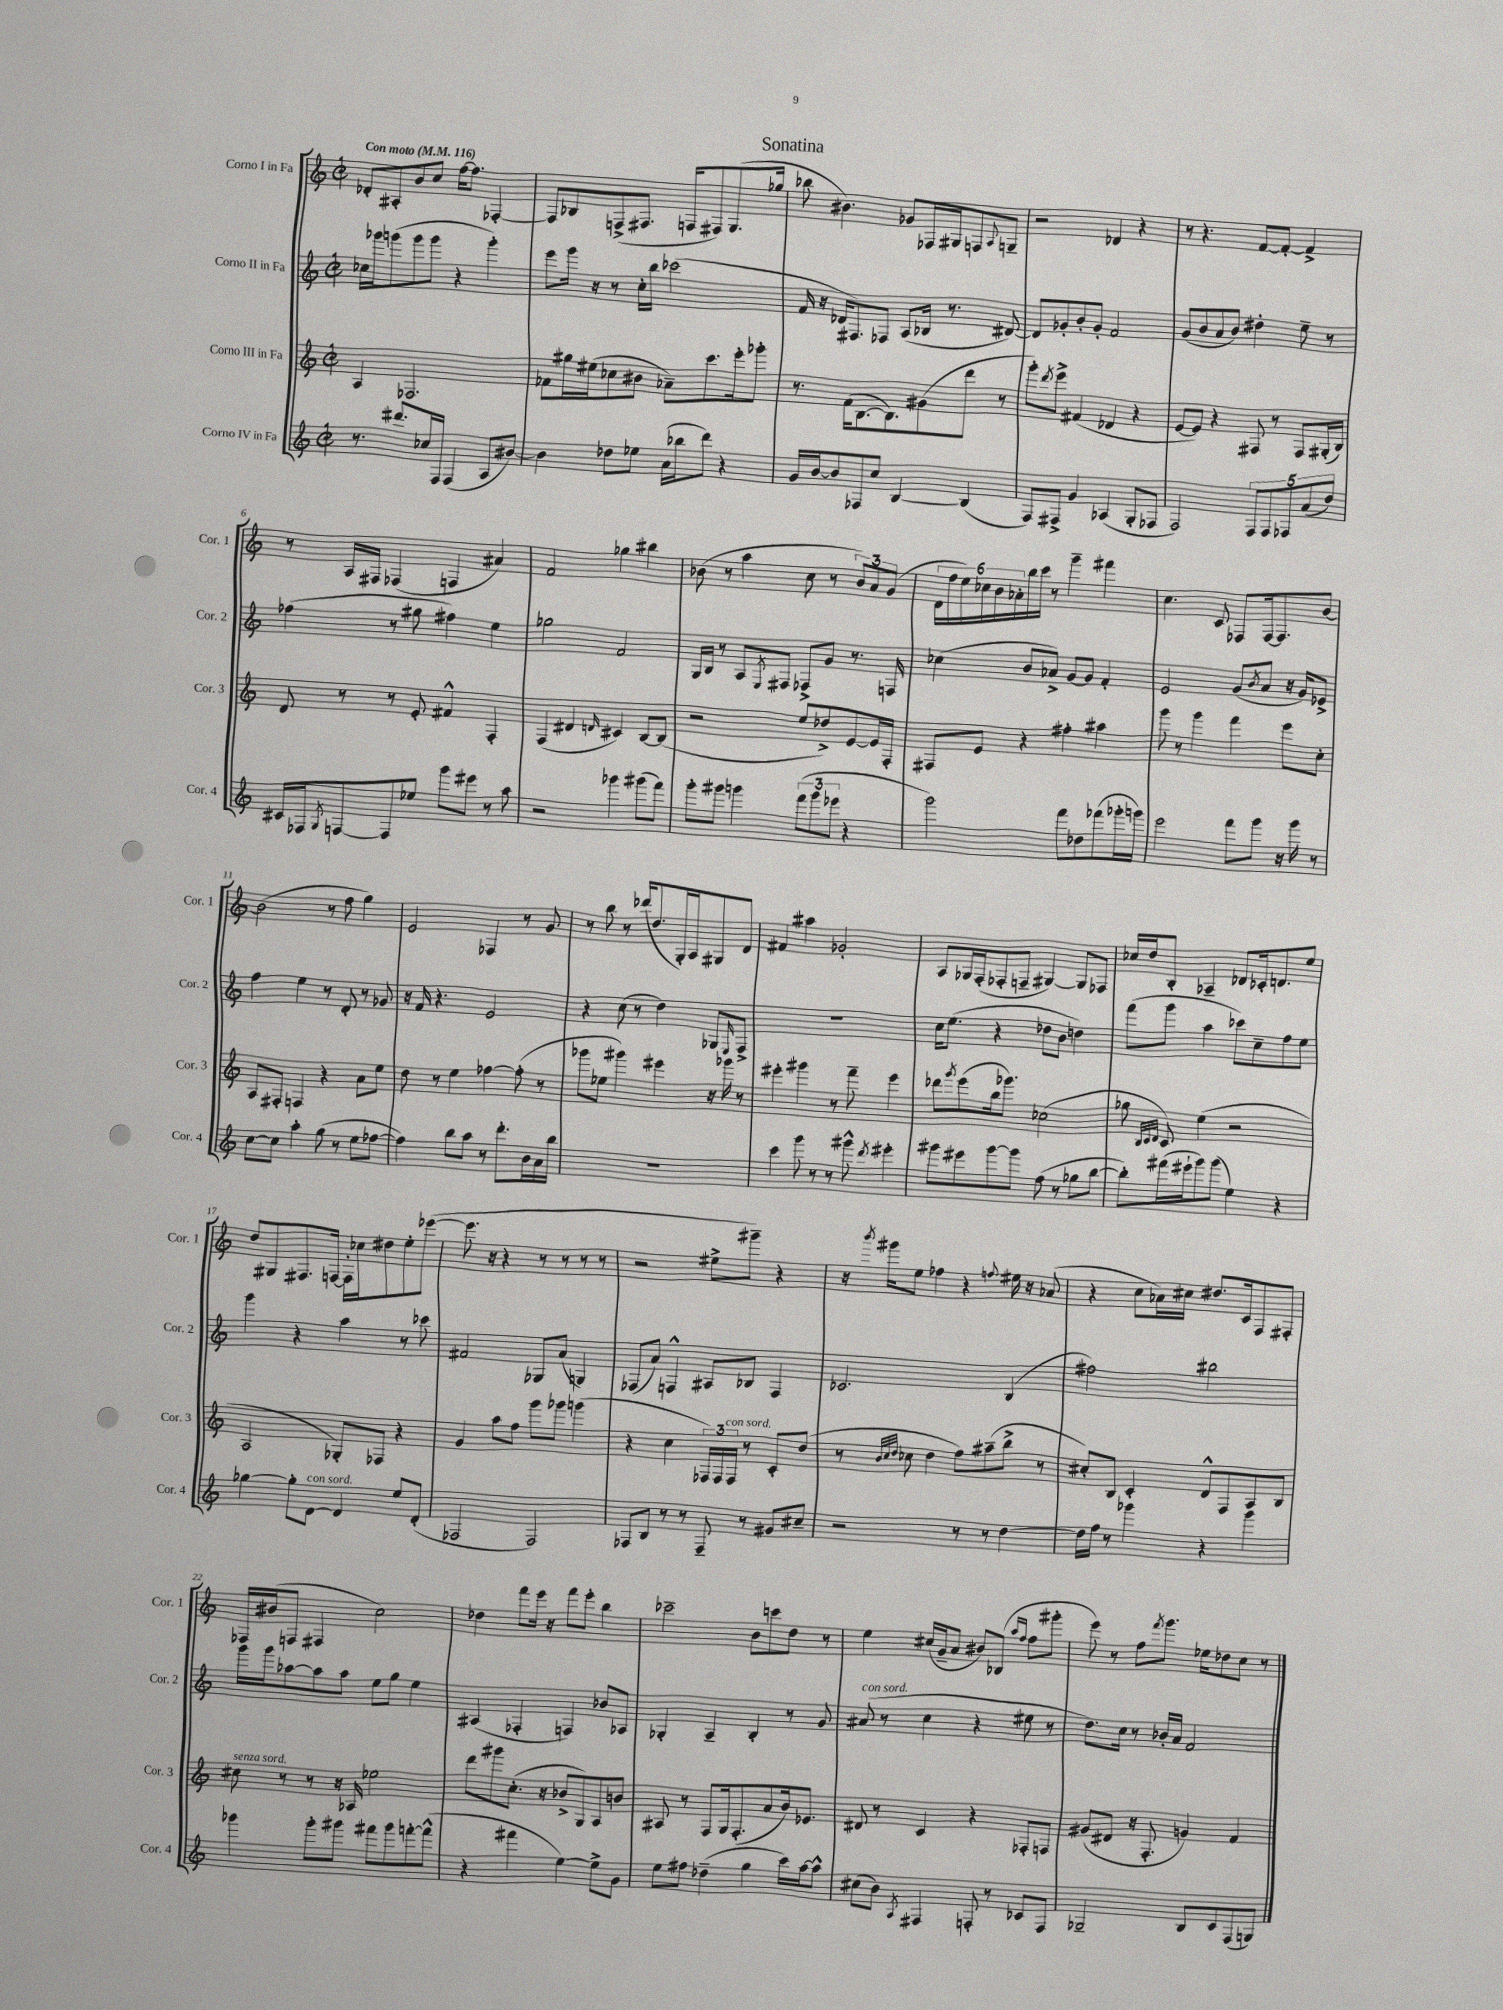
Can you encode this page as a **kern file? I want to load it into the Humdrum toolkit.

**kern	**kern	**kern	**kern
*part4	*part3	*part2	*part1
*staff4	*staff3	*staff2	*staff1
*I"Corno IV in Fa	*I"Corno III in Fa	*I"Corno II in Fa	*I"Corno I in Fa
*I'Cor. 4	*I'Cor. 3	*I'Cor. 2	*I'Cor. 1
*clefG2	*clefG2	*clefG2	*clefG2
*k[]	*k[]	*k[]	*k[]
*M2/2	*M2/2	*M2/2	*M2/2
*met(c|)	*met(c|)	*met(c|)	*met(c|)
*MM116	*MM116	*MM116	*MM116
=1	=1	=1	=1
!	!	!	!LO:TX:a:B:t=Con moto
8.r	4A/	16cc-X\LL	8d-X'/L
.	.	16ggg-X\J	.
.	.	(8gggn\	8A#X'/
8.ddd#X/L	.	.	.
.	2.F-X/	8ggg\	8b/
16cc-X/L	.	8ggg\J	8cc/J
16F/JJ	.	.	.
(4F/	.	4r	[16ff\KL
.	.	.	8.ff\J]
8A/L	.	4ggg'\)	[4F-X'/
[8b#X/J)	.	.	.
=2	=2	=2	=2
4b#\]	8f-X\L	8eee\L	8F-/L]
.	16gg#X\L	16ggg\Jk	8B-X/
.	(16ee#X\J	16r	.
8dd-X\L	8cc-X\	8r	(8Fn^/
8ee-X\J	8b#X\J	16cc'\LL	8.F#X/J
.	.	16bb\JJ	.
(16a\LL	8a-X~\L)	(2ccc-X\	.
16bb-X\J	.	.	16Fn/KL
8ddd\J)	8.ccc\	.	8F#X/)
4r	.	.	(8.G/
.	16eee'\k	.	.
.	8ggg-X'\J	.	.
.	.	.	16gg-X/Jk
=3	=3	=3	=3
16g/LL	8.r	16f/	8bb-X\
[16b/J	.	16r	.
8b/]	.	16d-X/KL	4.b#X\)
.	(16f\KL	8.F#X/)	.
8F-X/	[8.B\	.	.
8cc/J	.	8F-X/J	.
.	8.B\])	.	.
[4B/	.	(8A/L	8g-X/L
.	(8g#X\	16B-X/Jk	16F-X/L
.	.	8.r	16G#X/J
(4B/]	8ddd\J	.	8Fn/
.	.	.	8qqA/
.	8r	[8d#X/)	8Gn~/J
=4	=4	=4	=4
8F/L)	8ggg'\L)	8d#/L]	2r
.	8qddd/	.	.
8F#X^/J	8eee^\J	8g-X'/	.
4g/	(4f#X/	8b'/	.
.	.	8g-'/J	.
(4A-X/	4d-X/	2f/	4d-X/
8G'/L	4r	.	4r
8F-X/J	.	.	.
=5	=5	=5	=5
2F/)	[8e/L	(8g/L	8r
.	8e/J])	8b/	4.r
.	4r	8a/	.
.	.	8b/J)	.
10F/L	8F#X/	4dd#X'\	[8f/L
10F/	.	.	.
.	8r	.	8f'/J_
10F-X/	.	.	.
.	8F#/L	8ee~\	4f^/]
(10a/	.	.	.
.	(16G#X'/L	8r	.
10dd/J)	.	.	.
.	16B/JJ)	.	.
!!LO:LB:g=z
=6	=6	=6	=6
16c#X/LL	8d/	(4ff-X\	8r
16F-X/J	.	.	.
8qG/	.	.	.
[8Fn/	8r	.	16A/LL
.	.	.	16F#X/JJ
8F/]	8r	8r	(4F-X/
8ee-X/J	8e'/	8gg#X\	.
8ggg\L	4f#X^^/	4ff#X\)	4Fn/
8eee#X\J	.	.	.
8r	4F'/	4ee\	4a#X/)
8aa\	.	.	.
=7	=7	=7	=7
2r	(4F/	2gg-X\	2f/
.	4d#X/	.	.
.	16qqdn/	.	.
4ggg-X\	4c#X/)	2f/	4gg-X\
(8ggg#X\L	[8B/L	.	4bb#X\
8fff\J)	(8B/J]	.	.
=8	=8	=8	=8
8ggg'\L	2r	16G/LL	(8b-X\
.	.	16B/JJ	.
8ggg#X\J	.	8r	8r
4gggn\	.	8A/L	4aa\
.	.	8qE/	.
.	.	8F#X/J	.
(12fff\L	8ee/L	8F-X^/L	8cc\
12ggg\	.	.	.
.	8dd-X^/)	8g/J	8r
12eee-X\J	.	.	.
4r	[8e/	8.r	12b-/L)
.	.	.	12a/
.	16e/L]	.	.
.	.	.	(12g/J
.	16F'/JJ	16Fn/	.
=9	=9	=9	=9
2ggg\)	8F#X/L	(4cc-X\	24d\LL
.	.	.	24ff\
.	.	.	24ee\)
.	8e/J	.	24cc-X\
.	.	.	24b\
.	.	.	24a-X'\
.	4r	8b/L	16bb\
.	.	.	16ccc\JJ
.	.	8a-X^/J)	8r
8fff\L	4ff#X'\	[8g/L	4ggg~\
8dd-X\	.	8g/J]	.
(8fff-X\	4aa#X\	4f'/	4fff#X\
16ggg-X'\L	.	.	.
16gggn\JJ)	.	.	.
=10	=10	=10	=10
2eee\	8ggg\	2e/	4.cc\
.	8r	.	.
.	4ggg\	.	.
.	.	.	8c/
8fff\L	4fff\	(8g/L	8F-X/L
.	.	8qb/	.
8ggg\J	.	8a/J	[16F-/k
.	.	.	8.F-/]
16r	8eee\L	16r	.
16ggg\	.	16g/KL)	.
8r	8cc'\J	8e-X^/J	[8b/J
!!LO:LB:g=z
=11	=11	=11	=11
[8cc\L	8A/L	4ff\	(2b\]
8cc\J]	8F#X'/J	.	.
4aa'\	4Fn/	4ee\	.
(8gg\	4r	8r	8r
8r	.	8d'/	8ff\
8ee\L	8a\L	8r	4gg\)
[8ff-X\J	8ee\J	8g-X/	.
=12	=12	=12	=12
4ff-\])	8dd\	16r	2e/
.	.	16f/	.
.	8r	4.r	.
8bb\L	4ee\	.	.
8aa\J	.	.	.
8r	[4ff-X\	2e/	4F-X/
8.ddd'\L	.	.	.
.	(8ff-'\]	.	8r
16b\L	.	.	.
16a\	8r	.	8g/
16bb\JJ	.	.	.
=13	=13	=13	=13
1r	8ggg-X\L	4r	8r
.	8ee-X\J	.	8bb\
.	4ggg#X\)	(8cc\	8r
.	.	8r	(16ddd-X/KL
.	.	.	8.dd/
.	4eee#X\	4dd\)	.
.	.	.	16G'/L)
.	.	.	16A/J
.	16r	8G-X/L	8G#X/
.	16ggg-X\	.	.
.	.	16qqE/	.
.	8r	8F^/J	8d/J
=14	=14	=14	=14
4ccc\	4eee#X'\	1r	4f#X/
8ggg\	4ggg#X\	.	4aa#X\
8r	.	.	.
8r	8r	.	2g-X'/
8ggg#X^^\	8fff~\	.	.
8qddd/	.	.	.
4eee#X'\	4eee#\	.	.
=15	=15	=15	=15
8ggg#X\L	8ddd-X\L	16cc\KL	8A/L
.	.	(8.ee\J	.
.	8qggg/	.	.
8eee#X\	(8eee\	.	16G-X/L
.	.	.	(16F'/J
[8ggg#\	16bb\k	4r	8F-X'/
.	8.ggg-X\J)	.	.
8ggg#\J]	.	.	8Fn~/J
(8ff\	(2cc-X\	8dd-X\L	[4G#X/)
8r	.	8b\J	.
8gg-X\L	.	4ddn\)	8G#/L]
[8bb\J	.	.	8F-X/J
=16	=16	=16	=16
8bb'\L])	8gg-X\	(8fff\L	16cc-X/LL
.	.	.	16dd/J
.	32qqB/LLL	.	.
.	32qqc/	.	.
.	32qqd/JJJ	.	.
(16fff#X\L	8c/)	8ggg\J	8B'/J
16eee#X`\J	.	.	.
8ggg\)	(4ee\	4aa\	4A-X~/
(8ggg\J	.	.	.
4ee\)	2r	8ccc-X\L)	8d-X/L
.	.	8cc~\	16c-X'/k
.	.	.	8.dn/
4r	.	8ff\	.
.	.	8ee\J	8ee/J
!!LO:LB:g=z
=17	=17	=17	=17
[4gg-X\	2A/	4ggg\	8dd/L
.	.	.	8G#X/
8gg-'\L]	.	4r	8.F#X/
!LO:TX:a:i:t=con sord.	!	!	!
[8d\J	.	.	.
.	.	.	[16Fn/Jk
4d/]	8G-X'/L)	4aa\	16F'\LL]
.	.	.	16cc-X\J
.	8F-X/J	.	8dd#X\
8ee/L	4r	8r	8ee'\
(8d'/J	.	8ccc-X\	([8eee-X\J
=18	=18	=18	=18
2F-X/	4g/	2f#X/	8.eee-\]
.	.	.	16r
.	8aa\L	.	4r
.	8ff\J	.	.
2F-/)	8ggg\L	8G-X/L	8r
.	8ggg-X\J	(8a/J	8r
.	(4gggn\	4Gn/)	8r
.	.	.	8r
=19	=19	=19	=19
8F-X/L	4r	(8F-X/L	2r
8B/J	.	8a/J)	.
8r	4cc\	4Fn^^/	.
8r	.	.	.
8F-~/	24F-X/LL)	8A#X/L	8ee#X^\L
.	24F-/	.	.
!	!LO:TX:a:i:t=con sord.	!	!
.	24F-/JJ	.	.
8r	8r	8B-X/J	8ggg#X~\J)
8g#X/L	8c'/L	4F/	4r
8cc#X~/J	(8dd/J	.	.
=20	=20	=20	=20
2r	8r	2.c-X/	16r
.	.	.	8qbbb/
.	.	.	16ggg#X\KL
.	32qqb/LLL	.	.
.	32qqcc/	.	.
.	32qqdd/JJJ	.	.
.	8cc-X\	.	8ee\J
.	4dd\	.	4ff-X\
8r	8ff\L)	.	4r
8r	(8aa#X~\	.	.
.	.	.	8qqffn/
[4dd\	8bb^\J	(4B/	16ee#X\
.	.	.	16r
.	8r	.	(8a-X/
=21	=21	=21	=21
16dd\LL]	8cc#X'/L)	2ff#X\)	4r
16ff\JJ	.	.	.
8r	8B/J	.	.
4ggg-X\	4c'/	.	8cc\L
.	.	.	16a-X\L)
.	.	.	16cc#X\JJ
4r	8d^^/L	2bb#X\	8.dd#X/L
.	8F/	.	.
.	.	.	16c/k
4ggg-\	8A/	.	8F/
.	8B/J	.	8F#X'/J
!!LO:LB:g=z
=22	=22	=22	=22
!	!LO:TX:a:i:t=senza sord.	!	!
4ggg-X\	8cc#X\	16ggg\LL	16F-X/LL
.	.	16ggg\J	(16b#X/J
.	8r	[8aa-X\	8Fn/J
8ggg-'\L	8r	8aa-\]	4F#X/
8ggg#X\J	16r	8aa-\J	.
.	16A-X/	.	.
8fff#X\L	2ee-X\	8ee\L	2cc\)
8ggg#\	.	8gg\J	.
[8fffn'\	.	4ee\	.
(8fff^^\J]	.	.	.
=23	=23	=23	=23
4r	8ddd\L	(4A#X/	4dd-X\
.	8ggg#X\	.	.
4fff#X\	(8.cc'\J	4F-X'/	8fff\L
.	.	.	16eee\Jk
.	16r	.	16r
[4ee\)	8b-X^/L	4Fn/)	8fff\L
.	8G/)	.	8eee'\J
8ee^\L]	8A/	8b-X/L	4bb\
8g\J	8bn/J	8A-X/J	.
=24	=24	=24	=24
8ee\L	8A#X/	4G-X'/	2ccc-X~\
8ff#X\J	8r	.	.
(4dd-X~\	8F/L	4A~/	.
.	16G/k	.	.
.	(8.F'/	.	.
4gg\	.	4B'/	8b\L
.	8a/	.	8cccn\
16ccc\LL)	16b/k)	8r	8dd\J
[16aa\J	8.e-X/J	.	.
8aa^^\J]	.	8g/	8r
=25	=25	=25	=25
!	!	!LO:TX:a:i:t=con sord.	!
(8cc#X\L	8d#X/	(8a#X/	4ee\
8b\J)	8r	8r	.
8qA/	.	.	.
4F#X/	4c/	4cc\	(16cc#X/LL
.	.	.	16g~/J
.	.	.	8a/J
8Fn'/	4r	4r	8b#X/L)
8r	.	.	(8B-X/J
.	.	.	16qqaa/LL
.	.	.	16qqff/JJ
8c-X/L	8F-X'/L	8ee#X\	8ff\L
8F/J	8Fn/J	8r	8ggg#X'\J
=26	=26	=26	=26
2G-X~/	(8g#X/L	8.dd\L)	8eee\)
.	8d#X/J	.	8r
.	.	16cc\Jk	.
.	16r	8r	8ff\L
.	8.F'/	.	.
.	.	.	8qfff/
.	.	16b-X'/LL	8.ggg\J
.	.	16a/JJ	.
8B/L	4gn/)	2f/	.
.	.	.	16ee-X\KL
8c/	.	.	8dd-X\
(8F/	4f/	.	8cc\J
8Gn/J)	.	.	8r
==	==	==	==
*-	*-	*-	*-
